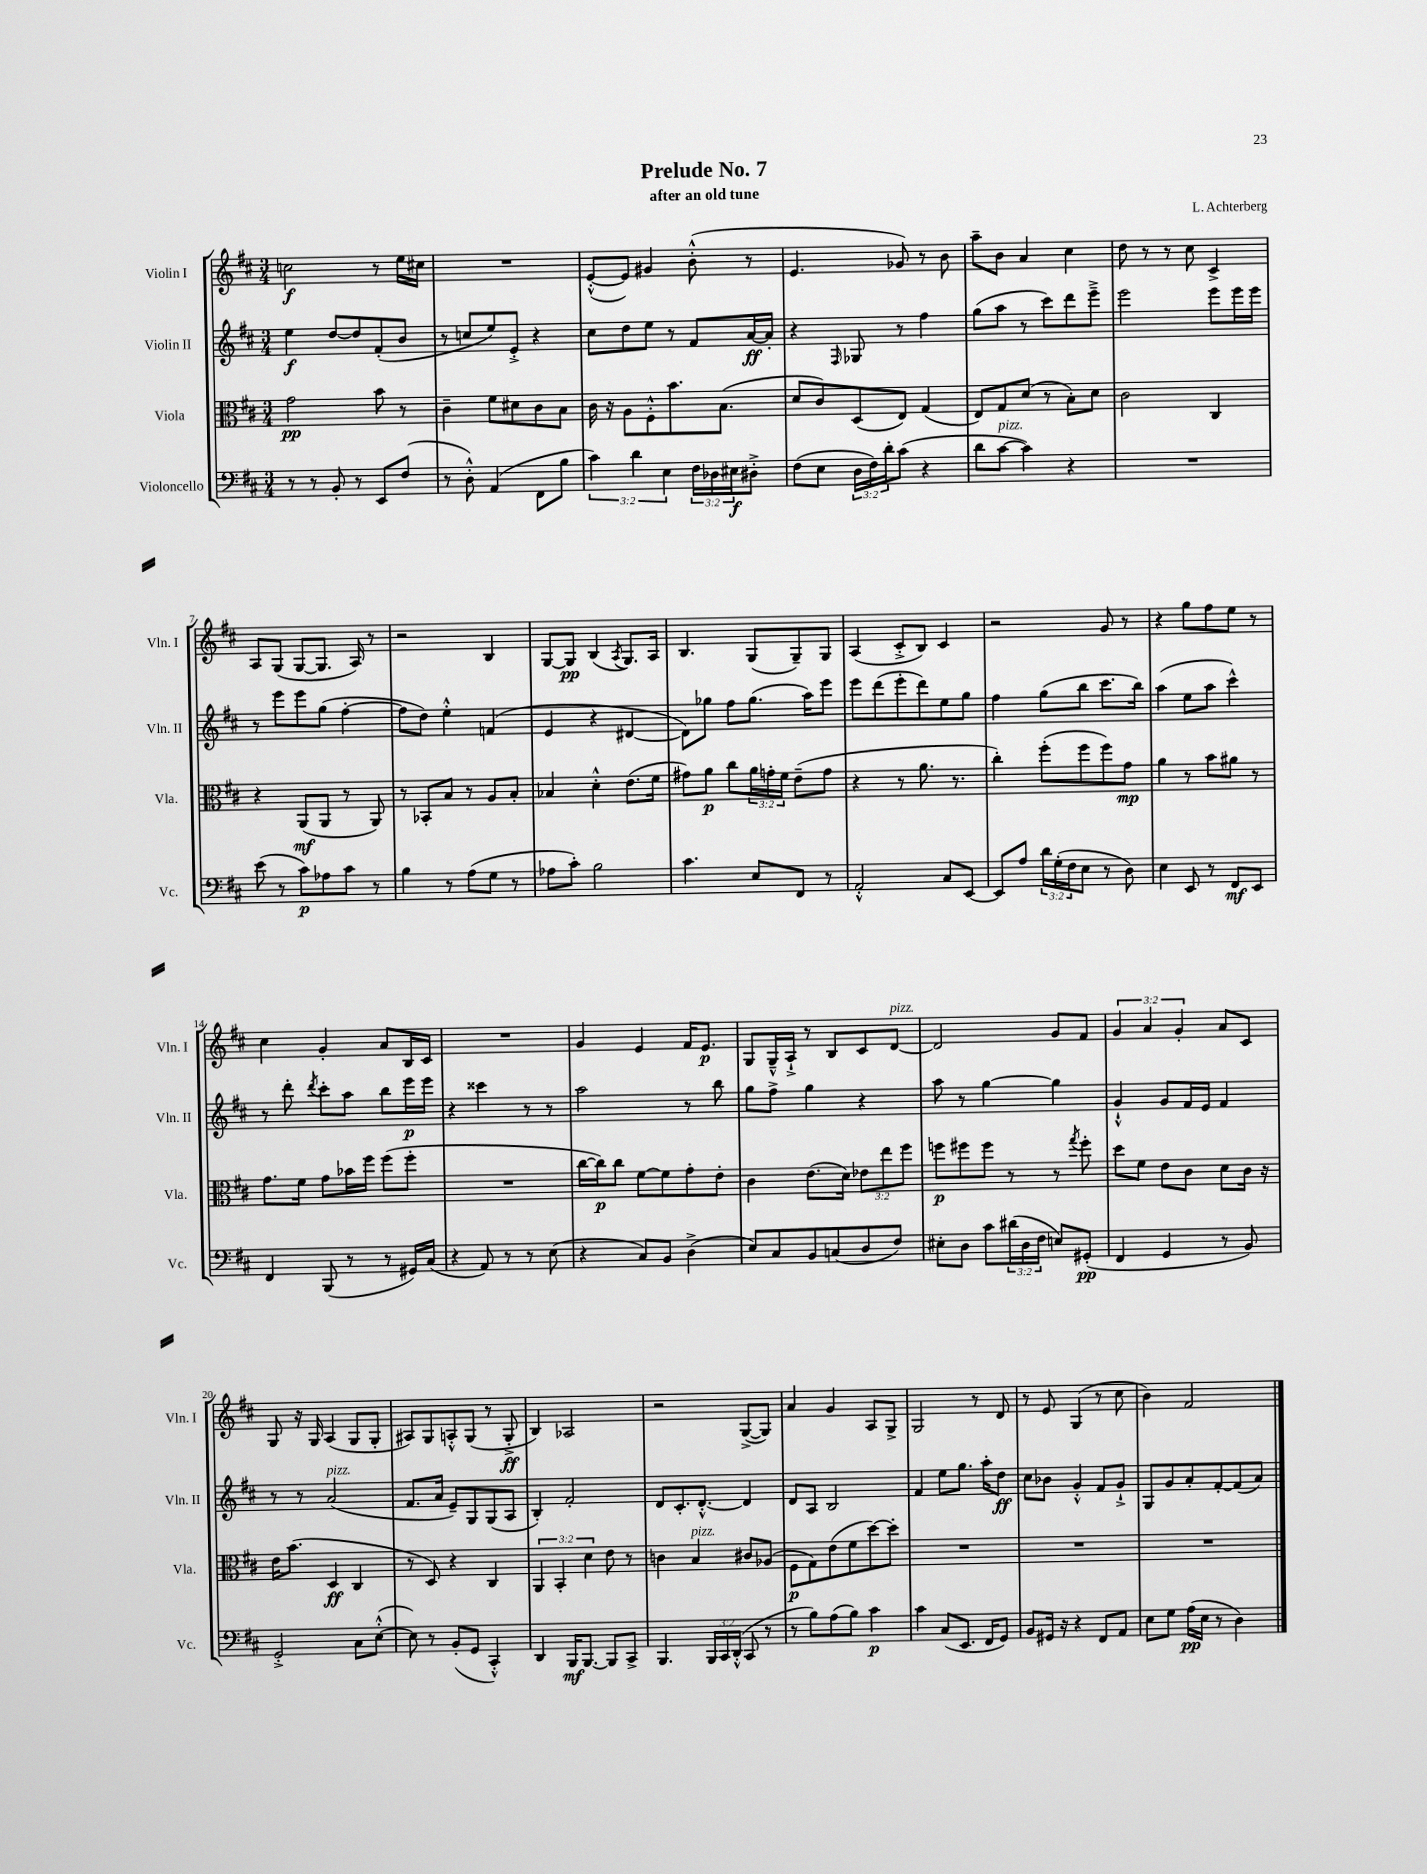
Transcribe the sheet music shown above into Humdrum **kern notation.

**kern	**dynam	**kern	**dynam	**kern	**dynam	**kern	**dynam
*part4	*part4	*part3	*part3	*part2	*part2	*part1	*part1
*staff4	*staff4	*staff3	*staff3	*staff2	*staff2	*staff1	*staff1
*I"Violoncello	*	*I"Viola	*	*I"Violin II	*	*I"Violin I	*
*I'Vc.	*	*I'Vla.	*	*I'Vln. II	*	*I'Vln. I	*
*clefF4	*	*clefC3	*	*clefG2	*	*clefG2	*
*k[f#c#]	*	*k[f#c#]	*	*k[f#c#]	*	*k[f#c#]	*
*M3/4	*	*M3/4	*	*M3/4	*	*M3/4	*
=1	=1	=1	=1	=1	=1	=1	=1
8r	.	2g\	pp	4ee\	f	2ccn\	f
8r	.	.	.	.	.	.	.
8BB'/	.	.	.	[8dd/L	.	.	.
8r	.	.	.	8dd/]	.	.	.
8EE/L	.	8b\	.	(8f#'/	.	8r	.
(8F#/J	.	8r	.	8b/J	.	16ee\LL	.
.	.	.	.	.	.	16cc#X\JJ	.
=2	=2	=2	=2	=2	=2	=2	=2
8r	.	4c#~\	.	8r	.	2.r	.
8D'^^\)	.	.	.	8ccn/L	.	.	.
(4AA/	.	8f#\L	.	8ee/)	.	.	.
.	.	8d#X\	.	8e'^/J	.	.	.
8FF#\L	.	8c#\	.	4r	.	.	.
8B\J	.	8B\J	.	.	.	.	.
=3	=3	=3	=3	=3	=3	=3	=3
6c#\)	.	16c#\	.	8cc#\L	.	([8e'^^/L	.
.	.	16r	.	.	.	.	.
.	.	8A\L	.	8dd\	.	8e/J])	.
6d\	.	.	.	.	.	.	.
.	.	8F#'^^\	.	8ee\J	.	4g#X/	.
6E\	.	.	.	.	.	.	.
.	.	8.b\	.	8r	.	.	.
24F#\LL	.	.	.	8f#/L	.	(8b'^^\	.
24D-X\	.	.	.	.	.	.	.
.	.	(8.B\J	.	.	.	.	.
24E#X\J	f	.	.	.	.	.	.
8D#X'^\J	.	.	.	[16a/L	ff	8r	.
.	.	.	.	16a'/JJ]	.	.	.
=4	=4	=4	=4	=4	=4	=4	=4
(8F#\L	.	8d/L	.	4r	.	4.e/	.
8E\J	.	8c#/)	.	.	.	.	.
.	.	.	.	16qqF#/	.	.	.
24D\LL	.	(8D/	.	8G-X/	.	.	.
24F#\)	.	.	.	.	.	.	.
24d'\J	.	.	.	.	.	.	.
(8c#\J	.	8E/J)	.	8r	.	8g-X/)	.
4r	.	(4G/	.	4ff#\	.	8r	.
.	.	.	.	.	.	8b\	.
=5	=5	=5	=5	=5	=5	=5	=5
8d\L	.	8E/L)	.	(8gg\L	.	8aa~\L	.
!LO:TX:a:i:t=pizz.	!	!	!	!	!	!	!
[8c#\J	.	8G/	.	8aa\J	.	8b\J	.
4c#\])	.	(8d/J	.	8r	.	4a/	.
.	.	8r	.	8ccc#\L)	.	.	.
4r	.	8B'\L)	.	8ddd\	.	4cc#\	.
.	.	8d\J	.	8eee~^\J	.	.	.
=6	=6	=6	=6	=6	=6	=6	=6
2.r	.	2c#\	.	2eee\	.	8dd\	.
.	.	.	.	.	.	8r	.
.	.	.	.	.	.	8r	.
.	.	.	.	.	.	8cc#\	.
.	.	4C#/	.	8eee\L	.	4c#^/	.
.	.	.	.	16eee\L	.	.	.
.	.	.	.	16eee\JJ	.	.	.
!!LO:LB:g=z
=7	=7	=7	=7	=7	=7	=7	=7
(8e\	.	4r	.	8r	.	8A/L	.
8r	.	.	.	8eee\L	.	(8G/J	.
8c#\L)	p	(8AA/L	mf	8eee\	.	[8G/L	.
8A-X\	.	8AA/J	.	(8gg\J	.	8.G/J]	.
8c#\J	.	8r	.	[4ff#'\	.	.	.
.	.	.	.	.	.	16A/)	.
8r	.	8AA/)	.	.	.	8r	.
=8	=8	=8	=8	=8	=8	=8	=8
4B\	.	8r	.	8ff#\L]	.	2r	.
.	.	8BB-X'/L	.	8dd\J)	.	.	.
8r	.	8B/J	.	4ee'^^\	.	.	.
(8A\L	.	8r	.	.	.	.	.
8G\J	.	8A/L	.	(4fn/	.	4B/	.
8r	.	8B'/J	.	.	.	.	.
=9	=9	=9	=9	=9	=9	=9	=9
8A-X\L	.	4B-X/	.	4e/	.	[8G/L	.
8c#'\J)	.	.	.	.	.	8G/J]	pp
2B\	.	4d'^^\	.	4r	.	(4B/	.
.	.	.	.	.	.	8qA/	.
.	.	(8.e\L	.	[4d#X/	.	8.G/L)	.
.	.	16f#\Jk	.	.	.	16A/Jk	.
=10	=10	=10	=10	=10	=10	=10	=10
4.c#\	.	8g#X\L)	.	8d#\L])	.	4.B/	.
.	.	8a\J	p	8gg-X\J	.	.	.
.	.	8cc#\L	.	8ff#\L	.	.	.
8E/L	.	24a\L	.	(8.gg-\J	.	(8G/L	.
.	.	24gn'\	.	.	.	.	.
.	.	24f#\JJ	.	.	.	.	.
8FF#/J	.	(8e~\L	.	.	.	8G~/)	.
.	.	.	.	16aa\KL)	.	.	.
8r	.	8g\J	.	8eee\J	.	8G/J	.
=11	=11	=11	=11	=11	=11	=11	=11
2AA'^^/	.	4r	.	8eee\L	.	(4A/	.
.	.	.	.	(8ddd\	.	.	.
.	.	8r	.	8eee'\	.	8c#'^/L	.
.	.	8.a\	.	8ddd\)	.	8B/J)	.
8C#/L	.	.	.	8ee\	.	4c#/	.
.	.	8.r	.	.	.	.	.
[8EE/J	.	.	.	8gg\J	.	.	.
=12	=12	=12	=12	=12	=12	=12	=12
8EE/L]	.	4cc#'\)	.	4ff#\	.	2r	.
8A/J	.	.	.	.	.	.	.
24d\LL	.	(8ff#'\L	.	(8gg\L	.	.	.
(24G'\	.	.	.	.	.	.	.
24F#\J	.	.	.	.	.	.	.
8E\J	.	8ff#\	.	8bb\J	.	.	.
8r	.	8ff#\)	.	8.ccc#\L	.	8g/	.
8D\)	.	8g\J	mp	.	.	8r	.
.	.	.	.	16bb\Jk)	.	.	.
=13	=13	=13	=13	=13	=13	=13	=13
4E\	.	4a\	.	(4aa\	.	4r	.
8EE/	.	8r	.	8ee\L	.	8gg\L	.
8r	.	8b\L	.	8aa\J	.	8ff#\	.
8FF#/L	mf	8a#X\J	.	4ccc#^^\)	.	8ee\J	.
8EE/J	.	8r	.	.	.	8r	.
!!LO:LB:g=z
=14	=14	=14	=14	=14	=14	=14	=14
4FF#/	.	8.g\L	.	8r	.	4cc#\	.
.	.	.	.	8ddd'\	.	.	.
.	.	16f#\Jk	.	.	.	.	.
.	.	.	.	8qddd/	.	.	.
(8BBB/	.	8g\L	.	8ccc#'\L	.	4g'/	.
8r	.	16b-X\L	.	8aa\J	.	.	.
.	.	16ff#\JJ	.	.	.	.	.
8r	.	(8ff#\L	.	8bb\L	.	8a/L	.
16GG#X/LL)	.	8ff#'\J	.	16eee\L	p	16B/L	.
(16C#/JJ	.	.	.	16eee\JJ	.	16c#/JJ	.
=15	=15	=15	=15	=15	=15	=15	=15
4r	.	2.r	.	4r	.	2.r	.
8AA/)	.	.	.	4ccc##X\	.	.	.
8r	.	.	.	.	.	.	.
8r	.	.	.	8r	.	.	.
(8E\	.	.	.	8r	.	.	.
=16	=16	=16	=16	=16	=16	=16	=16
4r	.	[16cc#\LL	.	2aa\	.	4g/	.
.	.	16cc#\J])	p	.	.	.	.
.	.	8cc#\J	.	.	.	.	.
8C#/L)	.	[8f#\L	.	.	.	4e/	.
8BB/J	.	8f#\]	.	.	.	.	.
(4D^\	.	8g'\	.	8r	.	16f#/KL	.
.	.	.	.	.	.	8.e/J	p
.	.	8e'\J	.	8bb\	.	.	.
=17	=17	=17	=17	=17	=17	=17	=17
8E/L)	.	4c#\	.	8gg\L	.	8G/L	.
8C#/	.	.	.	8ff#^\J	.	16G~^^/L	.
.	.	.	.	.	.	16A`^/JJ	.
8BB/	.	(8.e\L	.	4gg\	.	8r	.
(8Cn/	.	.	.	.	.	8B/L	.
.	.	16d\Jk)	.	.	.	.	.
8D/	.	12e-X\L	.	4r	.	8c#/	.
.	.	12ee\	.	.	.	.	.
!	!	!	!	!	!	!LO:TX:a:i:t=pizz.	!
8F#/J)	.	.	.	.	.	[8d/J	.
.	.	12ff#\J	.	.	.	.	.
=18	=18	=18	=18	=18	=18	=18	=18
8E#X'\L	.	8ffn\L	p	8aa\	.	2d/]	.
8D\J	.	8ff#X\	.	8r	.	.	.
8c#\L	.	8ff#\J	.	[4gg\	.	.	.
(24d#X\L	.	8r	.	.	.	.	.
24D\	.	.	.	.	.	.	.
24F#\JJ	.	.	.	.	.	.	.
8En/L)	.	8r	.	4gg\]	.	8g/L	.
.	.	8qgg/	.	.	.	.	.
(8GG#X'/J	pp	8ff#'\	.	.	.	8f#/J	.
=19	=19	=19	=19	=19	=19	=19	=19
4FF#/	.	8dd\L	.	4g`^^/	.	6g/	.
.	.	8f#\J	.	.	.	.	.
.	.	.	.	.	.	6a/	.
4GG/	.	8e\L	.	8g/L	.	.	.
.	.	.	.	.	.	6g'/	.
.	.	8c#\J	.	16f#/L	.	.	.
.	.	.	.	16e/JJ	.	.	.
8r	.	8d\L	.	4f#/	.	8a/L	.
8BB/)	.	16c#\Jk	.	.	.	8c#/J	.
.	.	16r	.	.	.	.	.
!!LO:LB:g=z
=20	=20	=20	=20	=20	=20	=20	=20
2GG'^/	.	16e\KL	.	8r	.	8G/	.
.	.	(8.b\J	.	.	.	.	.
.	.	.	.	8r	.	16r	.
.	.	.	.	.	.	16G/	.
!	!	!	!	!LO:TX:a:i:t=pizz.	!	!	!
.	.	4D/	ff	(2a/	.	(4A/	.
8C#\L	.	4C#/	.	.	.	8G/L	.
([8E'^^\J	.	.	.	.	.	8G'/J	.
=21	=21	=21	=21	=21	=21	=21	=21
8E\])	.	8r	.	8.f#/L	.	8A#X/L)	.
8r	.	8D/)	.	.	.	8G/	.
.	.	.	.	16a/Jk	.	.	.
(8BB'/L	.	4r	.	8e~/L)	.	8An'^^/	.
8GG/J	.	.	.	8G/	.	(8G/J	.
4CC#'^^/)	.	4C#/	.	(8G/	.	8r	.
.	.	.	.	8A/J	.	8G'^/	ff
=22	=22	=22	=22	=22	=22	=22	=22
4DD/	.	6AA/	.	4B'/)	.	4B/)	.
.	.	6BB'/	.	.	.	.	.
16BBB/KL	mf	.	.	2f#'/	.	2A-X/	.
[8.BBB/J	.	.	.	.	.	.	.
.	.	6d\	.	.	.	.	.
8BBB/L]	.	8e\	.	.	.	.	.
8CC#^/J	.	8r	.	.	.	.	.
=23	=23	=23	=23	=23	=23	=23	=23
4.BBB/	.	4cn\	.	8d/L	.	2r	.
.	.	.	.	8.c#'/	.	.	.
!	!	!LO:TX:a:i:t=pizz.	!	!	!	!	!
.	.	4B/	.	.	.	.	.
.	.	.	.	[8.d'^^/J	.	.	.
24BBB/LL	.	.	.	.	.	.	.
24CC#/	.	.	.	.	.	.	.
(24DD'^^/JJ	.	.	.	.	.	.	.
8CC#/	.	8c#X/L	.	4d/]	.	([8G^/L	.
8r	.	(8A-X/J	.	.	.	8G/J])	.
=24	=24	=24	=24	=24	=24	=24	=24
8r	.	8F#\L	p	8d/L	.	4a/	.
8B\L)	.	8G\)	.	8A/J	.	.	.
(8A\	.	(8e\	.	2B/	.	4g/	.
8B\J)	.	8f#\	.	.	.	.	.
4c#\	p	[8dd\)	.	.	.	8A/L	.
.	.	8dd'\J]	.	.	.	8G^/J	.
=25	=25	=25	=25	=25	=25	=25	=25
4c#\	.	2.r	.	4f#/	.	2G/	.
(8C#/L	.	.	.	8ee\L	.	.	.
8.EE/J	.	.	.	8.gg\J	.	.	.
.	.	.	.	.	.	8r	.
16FF#/KL	.	.	.	16aa'\KL	.	.	.
8GG/J)	.	.	.	8dd\J	ff	8d/	.
=26	=26	=26	=26	=26	=26	=26	=26
8BB/L	.	2.r	.	8cc#\L	.	8r	.
16GG#X/Jk	.	.	.	8b-X\J	.	8e/	.
16r	.	.	.	.	.	.	.
4r	.	.	.	4g'^^/	.	(4G/	.
8FF#/L	.	.	.	8f#/L	.	8r	.
8AA/J	.	.	.	8g`^/J	.	8cc#\	.
=27	=27	=27	=27	=27	=27	=27	=27
8E\L	.	2.r	.	8G/L	.	4b\)	.
8G\J	.	.	.	8g/	.	.	.
(16A\LL	pp	.	.	8a'/	.	2f#/	.
16E\JJ	.	.	.	.	.	.	.
8r	.	.	.	[8f#'/	.	.	.
4D\)	.	.	.	(8f#/]	.	.	.
.	.	.	.	8a/J)	.	.	.
==	==	==	==	==	==	==	==
*-	*-	*-	*-	*-	*-	*-	*-
